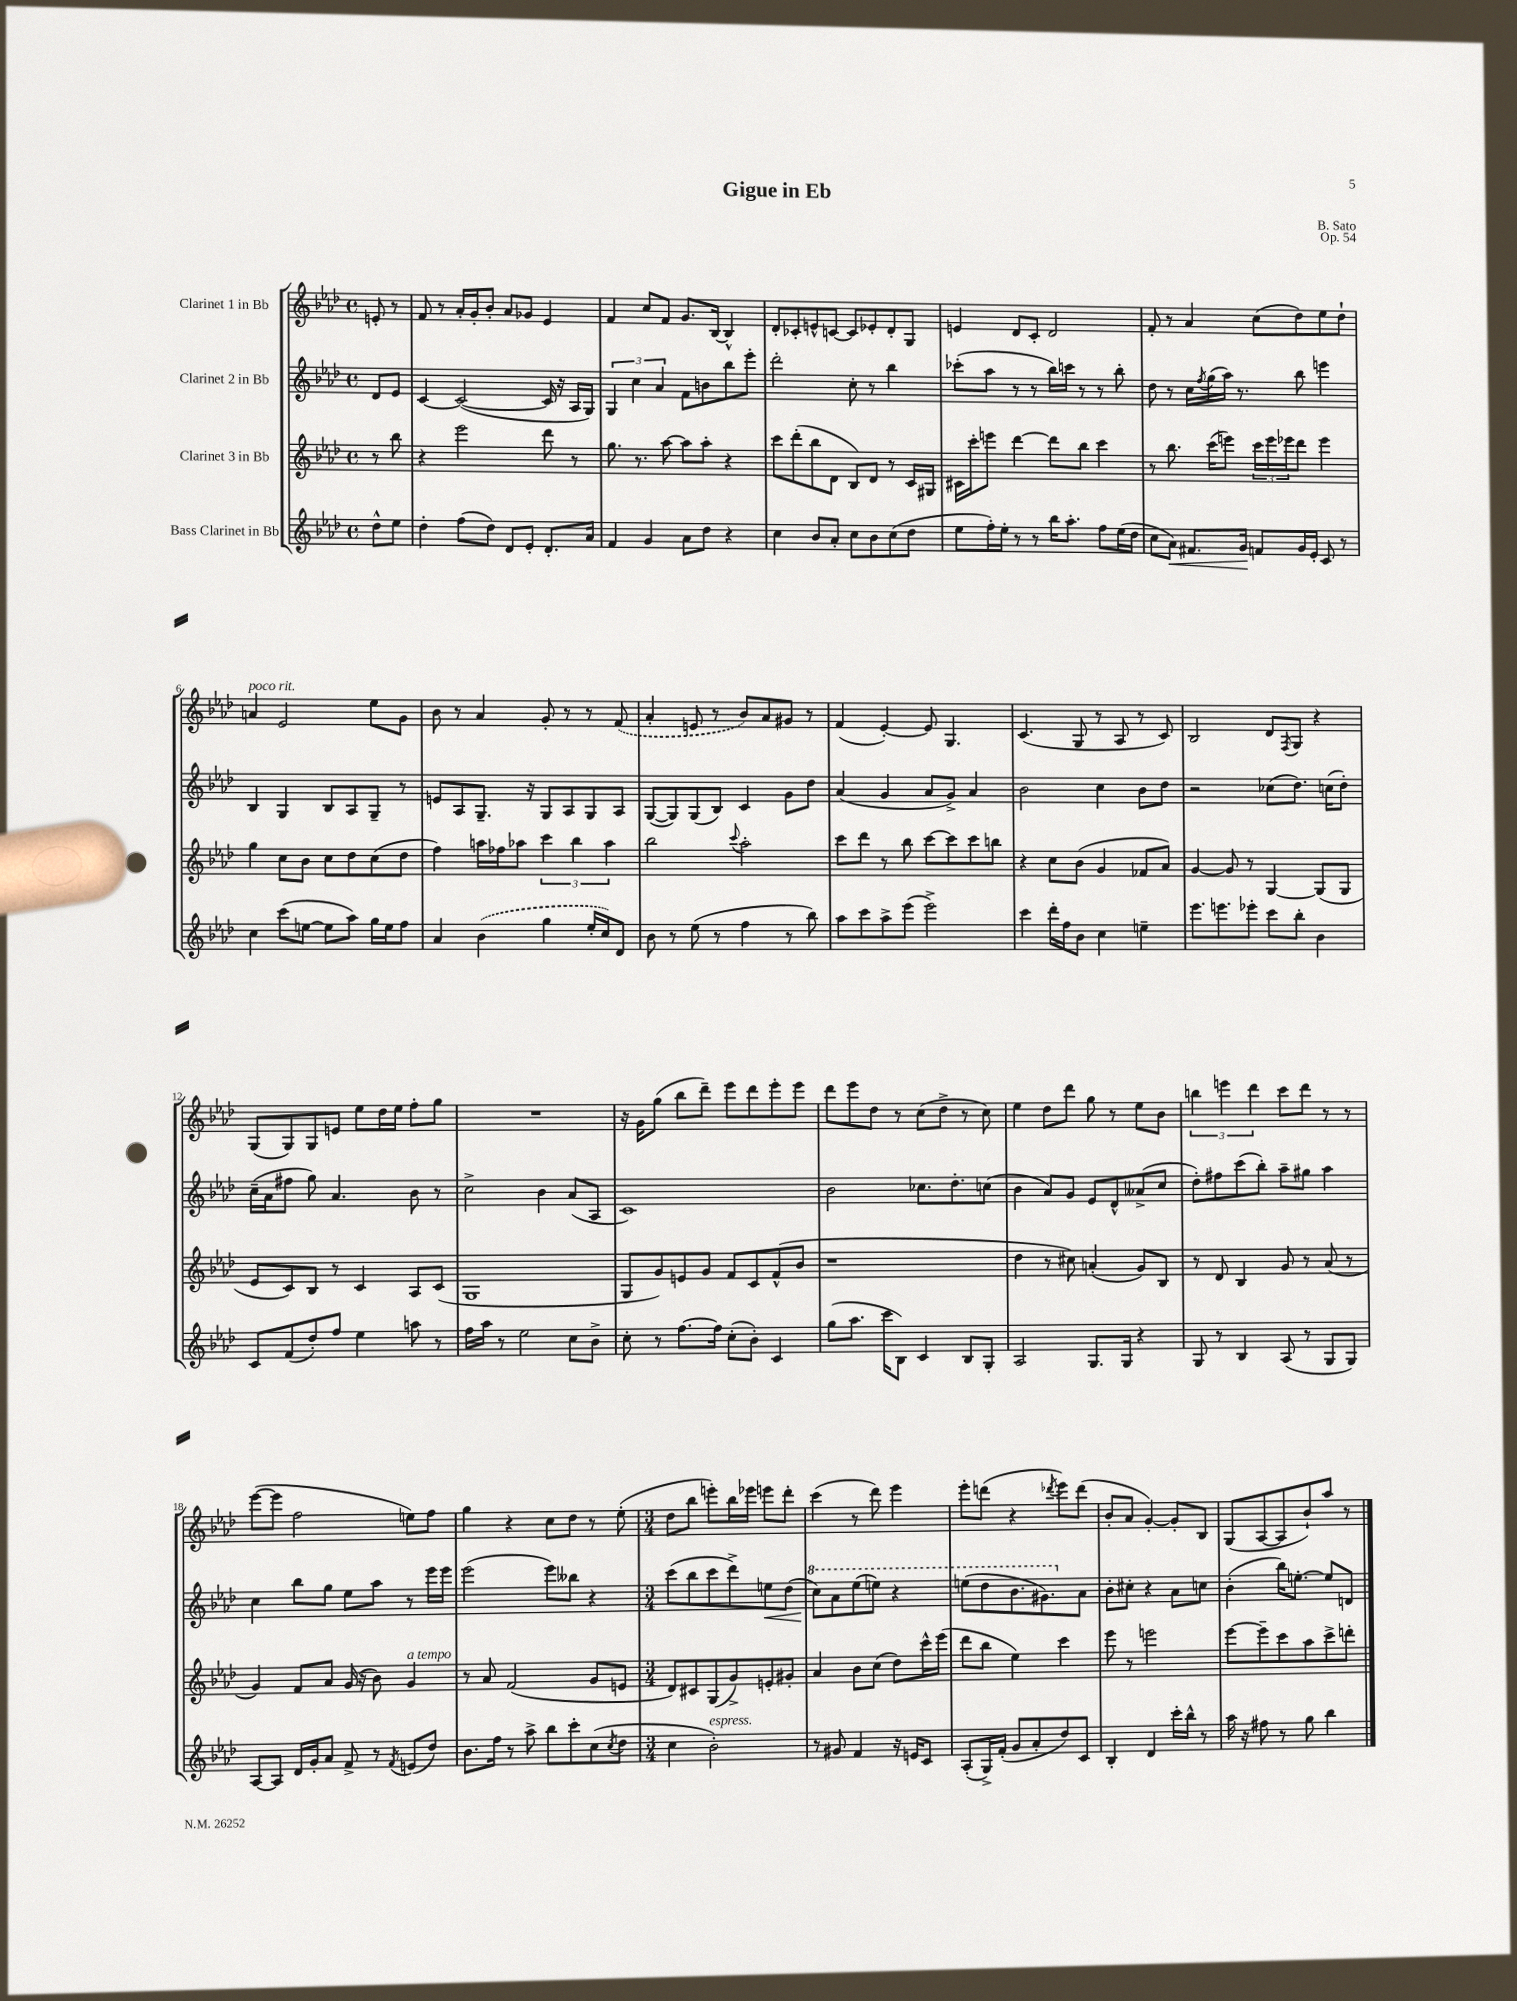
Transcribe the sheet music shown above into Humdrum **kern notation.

**kern	**dynam	**kern	**kern	**dynam	**kern
*part4	*part4	*part3	*part2	*part2	*part1
*staff4	*staff4	*staff3	*staff2	*staff2	*staff1
*I"Bass Clarinet in Bb	*	*I"Clarinet 3 in Bb	*I"Clarinet 2 in Bb	*	*I"Clarinet 1 in Bb
*clefG2	*	*clefG2	*clefG2	*	*clefG2
*k[b-e-a-d-]	*	*k[b-e-a-d-]	*k[b-e-a-d-]	*	*k[b-e-a-d-]
*M4/4	*	*M4/4	*M4/4	*	*M4/4
*met(c)	*	*met(c)	*met(c)	*	*met(c)
=	=	=	=	=	=
8dd-^^\L	.	8r	8d-/L	.	8en'/
8ee-\J	.	8bb-\	8e-/J	.	8r
=1	=1	=1	=1	=1	=1
4dd-'\	.	4r	[4c/	.	8f/
.	.	.	.	.	8r
(8ff\L	.	2eee-\	(2c/_	.	16a-'/LL
.	.	.	.	.	16g'/J
8dd-\J)	.	.	.	.	8b-'/J
8d-/L	.	.	.	.	8a-/L
8e-'/J	.	.	.	.	8g-X/J
8.d-'/L	.	8ddd-\	16c/]	.	4e-/
.	.	.	16r	.	.
.	.	8r	16A-/LL	.	.
16a-/Jk	.	.	16G/JJ)	.	.
=2	=2	=2	=2	=2	=2
4f/	.	8.gg\	6G/	.	4f/
.	.	.	6cc\	.	.
.	.	8.r	.	.	.
4g/	.	.	.	.	8cc/L
.	.	.	6a-/	.	.
.	.	[8aa-\	.	.	8f/J
8a-\L	.	8aa-\L]	8f\L	.	8.g/L
8dd-\J	.	8aa-'\J	8bn\	.	.
.	.	.	.	.	[16B-/Jk
4r	.	4r	8bb-\	.	4B-^^/]
.	.	.	8eee-'\J	.	.
=3	=3	=3	=3	=3	=3
4cc\	.	8ccc\L	2ddd-'\	.	8d-'/L
.	.	(8ddd-'\	.	.	8c-X'/
8b-/L	.	8bb-\	.	.	8en^^/
8a-'/J	.	8d-\J	.	.	[8cn/J
8cc\L	.	8B-/L)	8cc'\	.	8c/L]
8b-\	.	8d-/J	8r	.	8e-X'/
(8cc\	.	8r	4bb-\	.	8d-'/
8dd-\J	.	16c/LL	.	.	8G/J
.	.	16G#X/JJ	.	.	.
=4	=4	=4	=4	=4	=4
8ee-\L	.	16c#X\LL	(8ccc-X'\L	.	4en/
.	.	16ccc'\J	.	.	.
16ff'\L)	.	8eeen\J	8aa-\J	.	.
16ee-'\JJ	.	.	.	.	.
8r	.	[4ddd-\	8r	.	8d-/L
8r	.	.	8r	.	8c'/J
16bb-\KL	.	8ddd-\L]	16bb-\LL)	.	2d-/
8.aa-'\J	.	.	16cccn\JJ	.	.
.	.	8bb-\J	8r	.	.
8ff\L	.	4ccc\	8r	.	.
(16ee-\L	.	.	8bb-'\	.	.
16dd-\JJ	.	.	.	.	.
=5	=5	=5	=5	=5	=5
8cc\L	.	8r	8dd-\	.	8f'/
!	!LO:HP:b	!	!	!	!
8a-\J)	<	8.bb-\	8r	.	8r
8.f#X/L	.	.	16cc\LL	.	4a-/
.	.	.	8qff/	.	.
.	.	(16ccc\KL	(16gg\	.	.
.	.	8eeen\J)	16aa-\JJ)	.	.
16g/Jk	.	.	8.r	.	.
8fn/L	[	24ccc\LL	.	.	(8cc\L
.	.	24eee\	.	.	.
.	.	24eee-X\J	.	.	.
16g/L	.	8ddd-\J	8bb-\	.	8dd-\)
16e-'/JJ	.	.	.	.	.
8c/	.	4eee-\	4eeen\	.	8ee-\
8r	.	.	.	.	8dd-`\J
!!LO:LB:g=z
=6	=6	=6	=6	=6	=6
!	!	!	!	!	!LO:TX:a:i:t=poco rit.
4cc\	.	4gg\	4B-/	.	4an/
(8ccc\L	.	8cc\L	4G/	.	2e-/
[8een\J	.	8b-\J	.	.	.
8ee\L]	.	8cc\L	8B-/L	.	.
8aa-\J)	.	8dd-\	8A-/	.	.
16gg\LL	.	(8cc\	8G~/J	.	8ee-\L
16ee\J	.	.	.	.	.
8ff\J	.	8dd-\J	8r	.	8g\J
=7	=7	=7	=7	=7	=7
4a-/	.	4ff\)	8en/L	.	8b-\
.	.	.	8A-/	.	8r
(4b-\	.	16aan\LL	8.G~/J	.	4a-/
.	.	16ff-X\J	.	.	.
.	.	8aa-X\J	.	.	.
.	.	.	16r	.	.
4gg\	.	6ccc\	8G/L	.	8g'/
.	.	.	8A-/	.	8r
.	.	6bb-\	.	.	.
16ee-'/LL	.	.	8G/	.	8r
16cc/J)	.	.	.	.	.
.	.	6aa-\	.	.	.
8d-/J	.	.	8A-/J	.	(8f/
=8	=8	=8	=8	=8	=8
8b-\	.	2bb-\	([8G/L	.	4a-'/
8r	.	.	8G/])	.	.
(8ee-\	.	.	(8G/	.	8en/
8r	.	.	8B-/J)	.	8r
.	.	8qqccc/	.	.	.
4ff\	.	2aa-'\	4c/	.	8b-/L)
.	.	.	.	.	8a-/
8r	.	.	8g\L	.	8g#X/J
8bb-\)	.	.	8dd-\J	.	8r
=9	=9	=9	=9	=9	=9
8aa-\L	.	8ccc\L	(4a-/	.	(4f/
8ccc\	.	8ddd-\J	.	.	.
8aa-^\	.	8r	4g/	.	[4e-'/)
(8eee-\J	.	8bb-\	.	.	.
2eee-^\)	.	[8ccc\L	8a-/L	.	8e-/]
.	.	8ccc\]	8g^/J)	.	4.G/
.	.	8ccc\	4a-/	.	.
.	.	8bbn\J	.	.	.
=10	=10	=10	=10	=10	=10
4ccc\	.	4r	2b-\	.	(4.c/
16ddd-'\LL	.	8cc\L	.	.	.
16ff\J	.	.	.	.	.
8b-\J	.	(8b-\J	.	.	8G/
4cc\	.	4g/	4cc\	.	8r
.	.	.	.	.	8A-/
4een~\	.	8f-X/L	8b-\L	.	8r
.	.	8a-/J)	8dd-\J	.	8c/)
=11	=11	=11	=11	=11	=11
8.eee-\L	.	[4g/	2r	.	2B-/
8.eeen\	.	.	.	.	.
.	.	8g/]	.	.	.
8eee-X'\J	.	8r	.	.	.
8ccc\L	.	[4G/	(8cc-X\L	.	8d-/L
.	.	.	.	.	8qF/
8bb-'\J	.	.	8.dd-\J)	.	8G/J
4b-\	.	(8G/L]	.	.	4r
.	.	.	(16ccn\KL	.	.
.	.	8G/J	8dd-'\J)	.	.
!!LO:LB:g=z
=12	=12	=12	=12	=12	=12
8c/L	.	8e-/L	(16cc~\LL	.	(8G/L
.	.	.	16a-\J	.	.
(8f/	.	8c/)	8ff#X\J	.	8G/)
8dd-'/)	.	8B-/J	8gg\)	.	8G/
8ff/J	.	8r	4.a-/	.	8en/J
4ee-\	.	4c/	.	.	8ee-\L
.	.	.	.	.	16dd-\L
.	.	.	.	.	16ee-\JJ
8aan\	.	8A-/L	8b-\	.	8ff'\L
8r	.	(8c/J	8r	.	8gg\J
=13	=13	=13	=13	=13	=13
16ff\LL	.	1G	2cc^\	.	1r
16aa-\JJ	.	.	.	.	.
8r	.	.	.	.	.
2ee-\	.	.	.	.	.
.	.	.	4b-\	.	.
8cc\L	.	.	(8a-/L	.	.
8b-^\J	.	.	8A-/J	.	.
=14	=14	=14	=14	=14	=14
8cc'\	.	8G/L	1c)	.	16r
.	.	.	.	.	16g\KL
8r	.	8g/)	.	.	(8gg\J
[8.ff\L	.	8en/	.	.	8bb-\L
.	.	8g/J	.	.	8ddd-~\J)
16ff\Jk]	.	.	.	.	.
(8cc'\L	.	8f/L	.	.	8eee-\L
8b-'\J)	.	8c/	.	.	8ddd-\
4c/	.	(8f^^/	.	.	8eee-'\
.	.	8b-/J	.	.	8eee-\J
=15	=15	=15	=15	=15	=15
(8gg\L	.	1r	2b-\	.	8ddd-\L
8.aa-\J	.	.	.	.	8eee-\
.	.	.	.	.	8dd-\J
16ccc\KL	.	.	.	.	.
8B-\J)	.	.	.	.	8r
4c/	.	.	8.cc-X\L	.	(8cc\L
.	.	.	.	.	8dd-^\J
.	.	.	8.dd-'\	.	.
8B-/L	.	.	.	.	8r
8G'/J	.	.	(8ccn\J	.	8cc\)
=16	=16	=16	=16	=16	=16
2A-/	.	4dd-\	4b-\	.	4ee-\
.	.	8r	8a-/L)	.	8dd-\L
.	.	8cc#X\)	8g/J	.	8ddd-\J
8.G/L	.	(4an'/	8e-/L	.	8gg\
.	.	.	8d-^^/	.	8r
16G/Jk	.	.	.	.	.
4r	.	8g/L)	(8a--X^/	.	8ee-\L
.	.	8B-/J	8cc/J	.	8b-\J
=17	=17	=17	=17	=17	=17
8G/	.	8r	8dd-'\L)	.	6bbn\
8r	.	8d-/	8ff#X\	.	.
.	.	.	.	.	6eeen\
4B-/	.	4B-/	(8ccc\	.	.
.	.	.	.	.	6ddd-\
.	.	.	8bb-'\J)	.	.
(8A-/	.	8g/	8aa-~\L	.	8ccc\L
8r	.	8r	8gg#X\J	.	8ddd-\J
8G/L	.	(8a-/	4aa-\	.	8r
8G/J)	.	8r	.	.	8r
!!LO:LB:g=z
=18	=18	=18	=18	=18	=18
[8A-/L	.	4g/)	4cc\	.	([8eee-\L
8A-/J]	.	.	.	.	8eee-\J]
16d-/LL	.	8f/L	8bb-\L	.	2ff\
16g'/J	.	.	.	.	.
8a-/J	.	8a-/J	8gg\J	.	.
8f^/	.	(16g/	8ee-\L	.	.
.	.	16r	.	.	.
8r	.	8b-\)	8aa-\J	.	.
8qf/	.	.	.	.	.
!	!	!LO:TX:a:i:t=a tempo	!	!	!
(8en/L	.	4g/	8r	.	8een\L)
8dd-/J)	.	.	16eee-\LL	.	8ff\J
.	.	.	16eee-\JJ	.	.
=19	=19	=19	=19	=19	=19
8.b-\L	.	8r	(2eee-\	.	4gg\
.	.	8a-/	.	.	.
16ff\Jk	.	.	.	.	.
8r	.	(2f/	.	.	4r
8aa-^\	.	.	.	.	.
8bb-\L	.	.	8eee-\L)	.	8cc\L
8ccc'\	.	.	8bb--X\J	.	8dd-\J
(8cc\	.	8g/L	4r	.	8r
8qcc/	.	.	.	.	.
8dd-\J	.	8en/J	.	.	(8ee-'\
=20	=20	=20	=20	=20	=20
*M3/4	*	*M3/4	*M3/4	*	*M3/4
4cc\	.	8d-/L)	(8ccc\L	.	8dd-\L
.	.	8c#X/	8bb-\	.	8bb-\J
!LO:TX:a:i:t=espress.	!	!	!	!	!
2b-'\)	.	(8G/	8ccc\	.	8eeen'\L)
.	.	8g^/)	8ddd-^\)	.	16bb-\L
.	.	.	.	.	16eee-X\JJ
!	!	!	!	!LO:HP:b	!
.	.	8en'/	8een\	<	8eeen\L
.	.	8g#X'/J	(8dd-\J	.	8ddd-'\J
=21	=21	=21	=21	=21	=21
*	*	*	*8va	*	*
8r	.	4a-/	8ccc\L)	.	(4ccc\
8g#X/	.	.	8aa-\	[	.
4f/	.	8b-\L	(8eee-\	.	8r
.	.	(8cc\J	8eeen\J)	.	8ddd-\)
16r	.	8dd-\L)	4r	.	4eee-\
16en/KL	.	.	.	.	.
8c/J	.	16ccc^^\L	.	.	.
.	.	(16eee-\JJ	.	.	.
=22	=22	=22	=22	=22	=22
(8A-'/L	.	8ddd-\L	(8eeen\L	.	8eee-'\L
16G^/L)	.	8bb-\J	8ddd-\	.	(8dddn\J
(16f'/JJ	.	.	.	.	.
8g/L	.	4ee-\)	8.bb-\	.	4r
8a-'/	.	.	.	.	.
.	.	.	8.gg#X\)	.	.
.	.	.	.	.	8qddd-X/
8dd-/)	.	4ccc\	.	.	8eee-\L)
*	*	*	*X8va	*	*
8c/J	.	.	8a-\J	.	(8ddd-\J
=23	=23	=23	=23	=23	=23
4B-'/	.	8eee-\	8b-'\L	.	8b-'/L
.	.	8r	8cc#X'\J	.	8a-/J
4d-/	.	2eeen\	4r	.	[4g'/)
16ccc'\LL	.	.	8a-\L	.	8g'/L]
16bb-^^\JJ	.	.	.	.	.
8r	.	.	8ccn\J	.	8B-/J
=24	=24	=24	=24	=24	=24
16aa-\	.	[8eee-\L	(4b-'\	.	(8G/L
16r	.	.	.	.	.
8ff#X\	.	8eee-~\]	.	.	[8A-/
8r	.	8ccc\	16bb-\KL)	.	8A-/]
.	.	.	[8.een'\J	.	.
8gg\	.	8aa-\	.	.	8b-`/)
4bb-\	.	8ccc^\	8ee/L]	.	8aa-/J
.	.	8dddn'\J	8dn/J	.	8r
==	==	==	==	==	==
*-	*-	*-	*-	*-	*-
